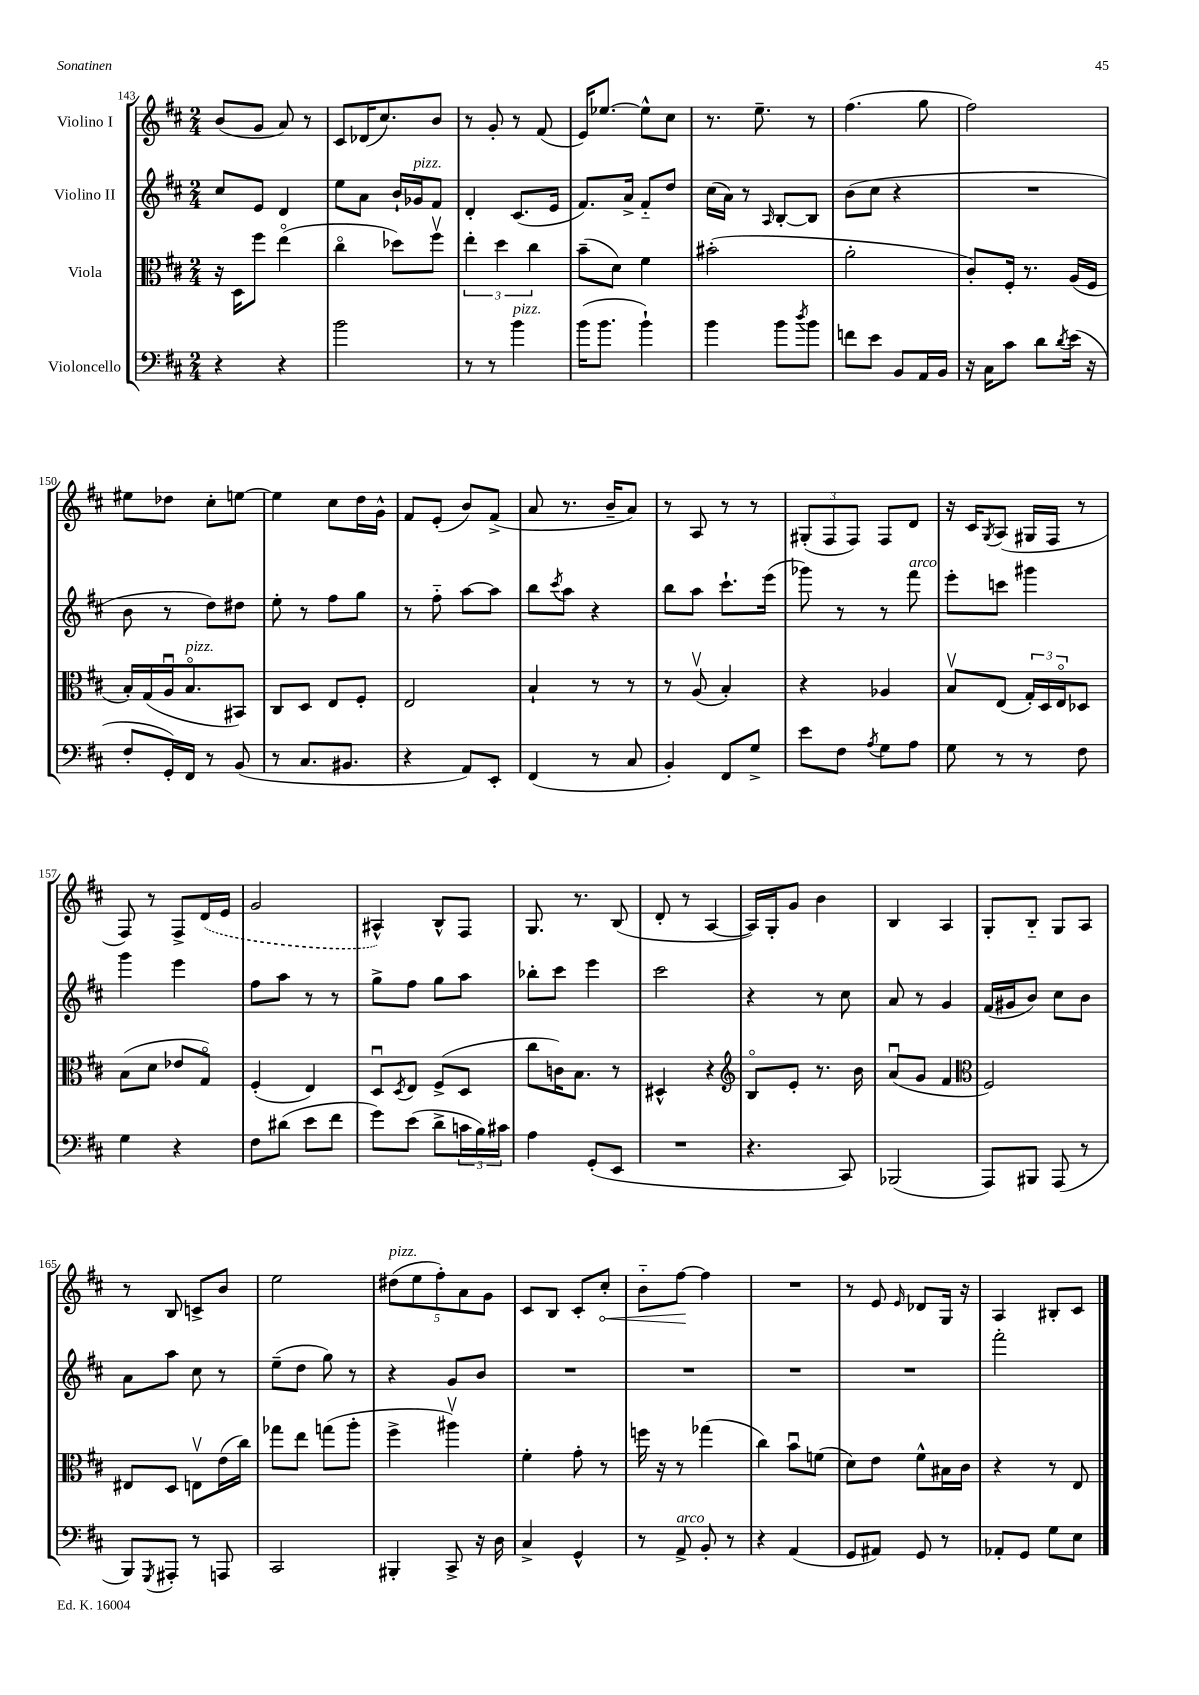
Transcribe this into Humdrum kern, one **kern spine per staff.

**kern	**kern	**kern	**kern
*staff4	*staff3	*staff2	*staff1
*clefF4	*clefC3	*clefG2	*clefG2
*k[f#c#]	*k[f#c#]	*k[f#c#]	*k[f#c#]
*M2/4	*M2/4	*M2/4	*M2/4
4r	16r	8cc#	(8b
.	16D	.	.
.	8ff#	8e	8g
4r	(4eeo	4d	8a)
.	.	.	8r
=	=	=	=
2b	4cc#o	8ee	8c#
.	.	8a	(16d-
.	.	.	8.cc#)
.	8dd-)	16b`	.
.	.	16g-	.
.	8ff#v	8f#	8b
=	=	=	=
8r	6ee'	4d'	8r
8r	.	.	8g'
.	6dd	.	.
4b	.	(8.c#	8r
.	6cc#	.	.
.	.	.	(8f#
.	.	16e	.
=	=	=	=
(16b	(8b~	8.f#)	16e)
8.b	.	.	[8.ee-
.	8d)	.	.
.	.	16a^	.
4b`)	4f#	8f#'~	8ee-^^]
.	.	8dd	8cc#
=	=	=	=
4b	(2b#'	(16cc#	8.r
.	.	16a)	.
.	.	8r	.
.	.	.	8.ee~
.	.	16qqA	.
8b	.	[8B'	.
8qdd	.	.	.
8b	.	8B]	8r
=	=	=	=
8f	2a'	(8b	(4.ff#
8e	.	8cc#	.
8BB	.	4r	.
16AA	.	.	8gg
16BB	.	.	.
=	=	=	=
16r	8c#')	2r	2ff#)
16C#	.	.	.
8c#	16F#'	.	.
.	8.r	.	.
8d	.	.	.
8qd	.	.	.
(16e	(16A	.	.
16r	16F#	.	.
=	=	=	=
8F#'	16B')	8b	8ee#
.	(16G	.	.
16GG')	16Au	8r	8dd-
16FF#	8.Bo	.	.
8r	.	8dd)	8cc#'
(8BB	8BB#)	8dd#	[8ee
=	=	=	=
8r	8C#	8ee'	4ee]
8.C#	8D	8r	.
.	8E	8ff#	8cc#
8.BB#	.	.	.
.	8F#'	8gg	16dd
.	.	.	16g^^
=	=	=	=
4r	2E	8r	8f#
.	.	8ff#'~	(8e'
8AA)	.	[8aa	8b)
8EE'	.	8aa]	(8f#^
=	=	=	=
(4FF#	4B`	8bb	8a
.	.	8qccc#	.
.	.	8aa	8.r
8r	8r	4r	.
.	.	.	16b~
8C#	8r	.	8a)
=	=	=	=
4BB')	8r	8bb	8r
.	(8Av	8aa	8A
8FF#	4B')	8.ccc#`	8r
8G^	.	.	8r
.	.	(16eee	.
=	=	=	=
8e	4r	8ggg-)	(12G#'
.	.	.	12F#
8F#	.	8r	.
.	.	.	12F#)
8qA	.	.	.
8G	4A-	8r	8F#
8A	.	8fff#	8d
=	=	=	=
8G	8Bv	8eee'	16r
.	.	.	16c#
.	.	.	8qG
8r	(8E	8ccc	(8A
8r	24G')	4ggg#	16G#
.	24D	.	.
.	.	.	16F#
.	24Eo	.	.
8F#	8D-	.	8r
=	=	=	=
4G	(8B	4ggg	8F#)
.	8d	.	8r
4r	8e-	4eee	8F#^
.	8Go)	.	(16d
.	.	.	16e
=	=	=	=
8F#	(4F#'	8ff#	2g
(8d#	.	8aa	.
8e	4E)	8r	.
8f#	.	8r	.
=	=	=	=
8g)	8Du	8gg^	4A#^^)
.	8qD	.	.
(8e	8E	8ff#	.
8d^	(8F#^	8gg	8B^^
24c	8D	8aa	8F#
24B)	.	.	.
24c#	.	.	.
=	=	=	=
4A	8cc#	8bb-'	8.G
.	16c)	8ccc#	.
.	8.B	.	8.r
(8GG'	.	4eee	.
8EE	8r	.	(8B
=	=	=	=
2r	4D#^^	2ccc#	8d'
.	.	.	8r
.	4r	.	[4A
=	=	=	=
*	*clefG2	*	*
4.r	8Bo	4r	16A])
.	.	.	16G'
.	8e'	.	8g
.	8.r	8r	4b
8CC#)	.	8cc#	.
.	16b	.	.
=	=	=	=
(2BBB-	(8au	8a	4B
.	8g	8r	.
.	4f#	4g	4A
=	=	=	=
*	*clefC3	*	*
8AAA)	2F#)	(16f#	8G'
.	.	16g#	.
8BBB#	.	8b)	8B'~
(8AAA	.	8cc#	8G
8r	.	8b	8A
=	=	=	=
8BBB)	8E#	8a	8r
8qGGG	.	.	.
8AAA#'	8D	8aa	8B
8r	8Ev	8cc#	8c^
8AAA	(16e	8r	8b
.	16cc#)	.	.
=	=	=	=
2CC#	8gg-	(8ee~	2ee
.	8ee	8dd	.
.	(8gg	8gg)	.
.	8aa'	8r	.
=	=	=	=
4BBB#'	4ff#^	4r	(10dd#
.	.	.	10ee
.	.	.	10ff#')
8CC#^	4aa#v)	8g	.
.	.	.	10a
16r	.	8b	.
.	.	.	10g
16D	.	.	.
=	=	=	=
4C#^	4f#'	2r	8c#
.	.	.	8B
4GG^^	8g'	.	8c#'
.	8r	.	8cc#'
=	=	=	=
8r	16ff	2r	8b'~
.	16r	.	.
8AA^	8r	.	[8ff#
8BB'	(4gg-	.	4ff#]
8r	.	.	.
=	=	=	=
4r	4cc#)	2r	2r
(4AA	8bu	.	.
.	(8f	.	.
=	=	=	=
8GG	8d)	2r	8r
8AA#)	8e	.	8e
.	.	.	16qqe
8GG	8f#^^	.	8d-
8r	16B#	.	16G
.	16c#	.	16r
=	=	=	=
8AA-'	4r	2fff#'	4A
8GG	.	.	.
8G	8r	.	8B#'
8E	8E	.	8c#
==	==	==	==
*-	*-	*-	*-
